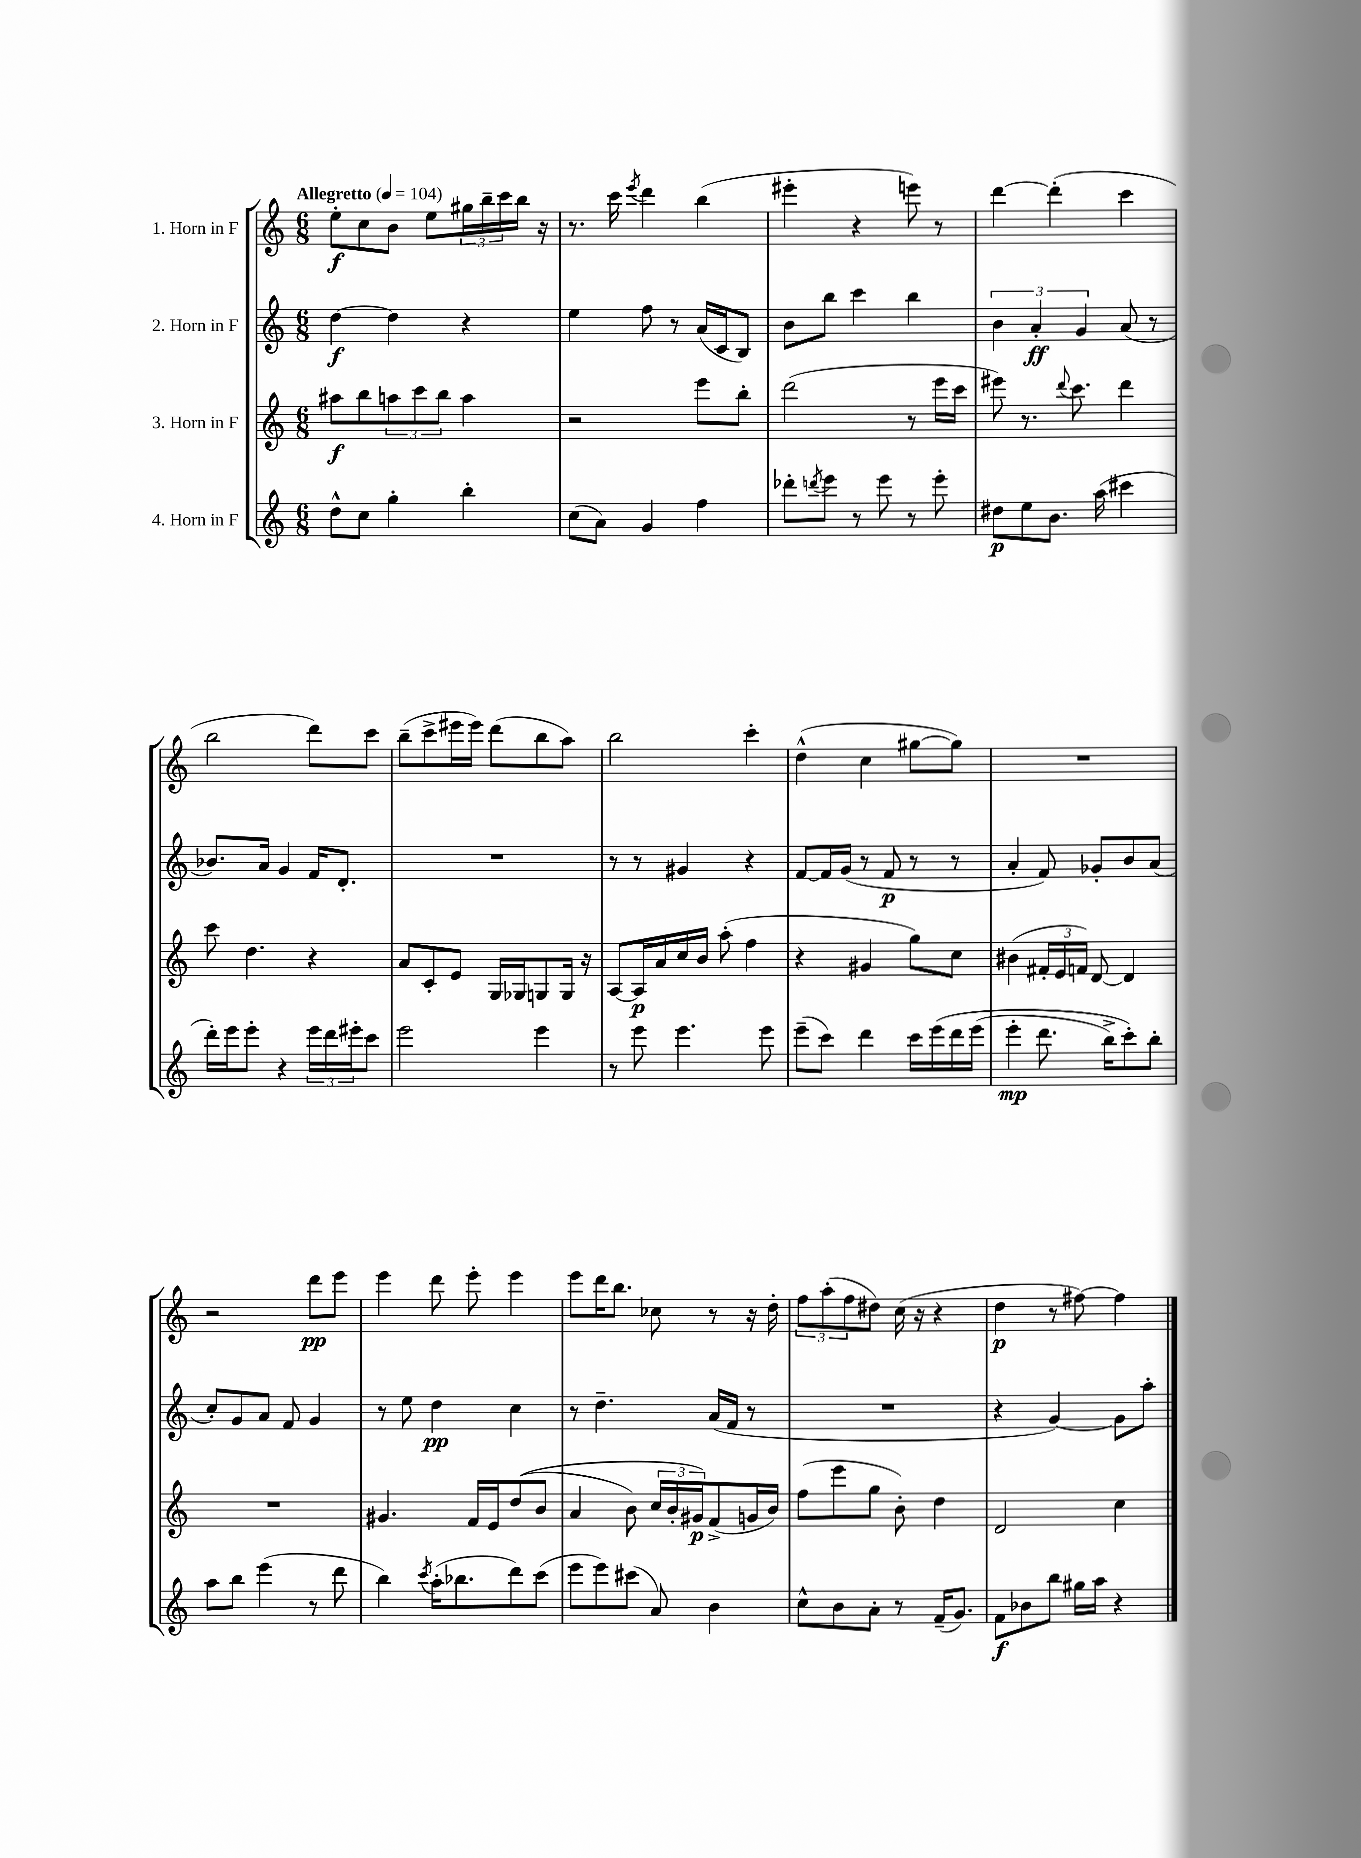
<<
\new StaffGroup <<
\new Staff = "s0" \with { instrumentName = "1. Horn in F" } {
    \clef treble \key c \major \numericTimeSignature \time 6/8 \tempo "Allegretto" 4 = 104
    e''8-.\f c''8 b'8 e''8 \tuplet 3/2 { gis''16 b''16-- c'''16 } b''16 r16 |
    r8. c'''16 \acciaccatura { e'''8 } d'''4 b''4( |
    eis'''4-. r4 e'''8) r8 |
    d'''4~ d'''4-.( c'''4 |
    b''2 d'''8) c'''8 |
    b''8--( c'''8-> eis'''16 eis'''16) d'''8( b''8 a''8) |
    b''2 c'''4-. |
    d''4-^( c''4 gis''8~ gis''8) |
    R2. |
    r2 d'''8\pp e'''8 |
    e'''4 d'''8 e'''8-. e'''4 |
    e'''8 d'''16 b''8. ces''8 r8 r16 d''16-. |
    \tuplet 3/2 { f''8 a''8-.( f''8 } dis''8) c''16( r16 r4 |
    d''4\p r8 fis''8~) fis''4 \bar "|." |
}
\new Staff = "s1" \with { instrumentName = "2. Horn in F" } {
    \clef treble \key c \major \numericTimeSignature \time 6/8
    d''4~\f d''4 r4 |
    e''4 f''8 r8 a'16( c'16 b8) |
    b'8 b''8 c'''4 b''4 |
    \tuplet 3/2 { b'4 a'4-.\ff g'4 } a'8( r8 |
    bes'8.) a'16 g'4 f'16 d'8.-. |
    R2. |
    r8 r8 gis'4 r4 |
    f'8~ f'16 g'16( r8 f'8\p r8 r8 |
    a'4-. f'8) ges'8-. b'8 a'8( |
    c''8-.) g'8 a'8 f'8 g'4 |
    r8 e''8 d''4\pp c''4 |
    r8 d''4.-- a'16( f'16 r8 |
    R2. |
    r4 g'4~) g'8 a''8-. \bar "|." |
}
\new Staff = "s2" \with { instrumentName = "3. Horn in F" } {
    \clef treble \key c \major \numericTimeSignature \time 6/8
    ais''8\f b''8 \tuplet 3/2 { a''8 c'''8 b''8 } a''4 |
    r2 e'''8 b''8-. |
    d'''2( r8 e'''16 c'''16 |
    eis'''8) r8. \appoggiatura { d'''8 } c'''8. d'''4 |
    c'''8 d''4. r4 |
    a'8 c'8-. e'8 g16 ges16 g8 g16 r16 |
    a8~ a16\p a'16 c''16 b'16 a''8-.( f''4 |
    r4 gis'4 g''8) c''8 |
    bis'4( \tuplet 3/2 { fis'16-. e'16 f'16) } d'8~ d'4 |
    R2. |
    gis'4. f'16 e'16 d''8(\( b'8 |
    a'4 b'8) \tuplet 3/2 { c''16 b'16-. gis'16\p\) } f'8->( g'16 b'16) |
    f''8( e'''8 g''8 b'8-.) d''4 |
    d'2 c''4 \bar "|." |
}
\new Staff = "s3" \with { instrumentName = "4. Horn in F" } {
    \clef treble \key c \major \numericTimeSignature \time 6/8
    d''8-^ c''8 g''4-. b''4-. |
    c''8( a'8) g'4 f''4 |
    des'''8-. \acciaccatura { d'''8 } e'''8 r8 e'''8 r8 e'''8-. |
    dis''8\p e''8 b'8. a''16( cis'''4 |
    d'''16-.) e'''16 e'''8-. r4 \tuplet 3/2 { e'''16 d'''16 eis'''16-. } c'''8 |
    e'''2 e'''4 |
    r8 e'''8 e'''4. e'''8 |
    e'''8--( c'''8) d'''4 c'''16 e'''16\( d'''16 e'''16( |
    e'''4-.\mp d'''8. b''16->) c'''8-.\) b''8-. |
    a''8 b''8 e'''4( r8 d'''8 |
    b''4) \acciaccatura { c'''8 } a''16-.( bes''8. d'''8) c'''8( |
    e'''8 e'''8) cis'''8( a'8) b'4 |
    c''8-^ b'8 a'8-. r8 f'16--( g'8.) |
    f'8\f bes'8 b''8 gis''16 a''16 r4 \bar "|." |
}
>>
>>
\layout { \context { \Score \remove "Bar_number_engraver" } }
